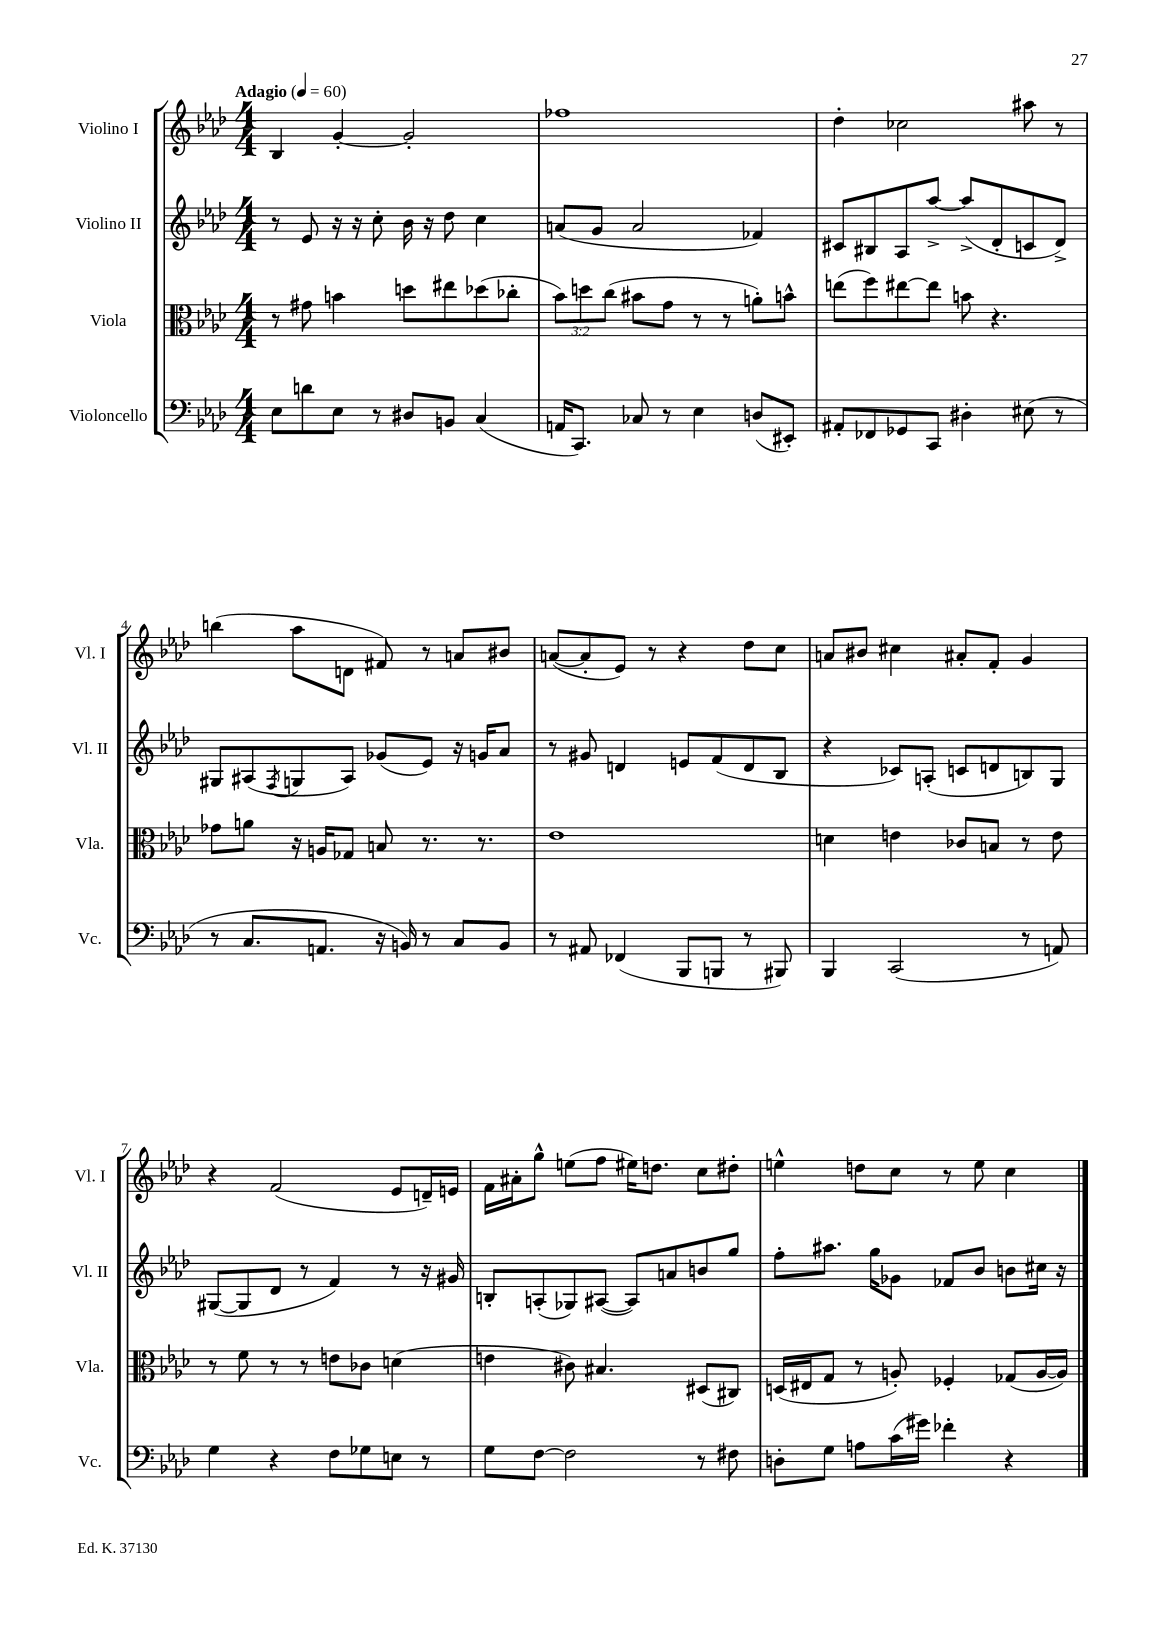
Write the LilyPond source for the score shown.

<<
\new StaffGroup <<
\new Staff = "s0" \with { instrumentName = "Violino I" shortInstrumentName = "Vl. I" } {
    \clef treble \key aes \major \numericTimeSignature \time 4/4 \tempo "Adagio" 4 = 60
    bes4 g'4~-. g'2-. |
    fes''1 |
    des''4-. ces''2 ais''8 r8 |
    b''4( aes''8 d'8 fis'8) r8 a'8 bis'8 |
    a'8~( a'8-. ees'8) r8 r4 des''8 c''8 |
    a'8 bis'8 cis''4 ais'8-. f'8-. g'4 |
    r4 f'2( ees'8 d'16--) e'16 |
    f'16 ais'16-. g''8-^ e''8( f''8 eis''16) d''8. c''8 dis''8-. |
    e''4-^ d''8 c''8 r8 e''8 c''4 \bar "|." |
}
\new Staff = "s1" \with { instrumentName = "Violino II" shortInstrumentName = "Vl. II" } {
    \clef treble \key aes \major \numericTimeSignature \time 4/4
    r8 ees'8 r16 r16 c''8-. bes'16 r16 des''8 c''4 |
    a'8( g'8 a'2 fes'4) |
    cis'8 bis8 aes8 aes''8~-> aes''8->( des'8-. c'8 des'8->) |
    gis8 ais8( \acciaccatura { f8 } g8 ais8) ges'8( ees'8) r16 g'16 aes'8 |
    r8 gis'8 d'4 e'8 f'8( d'8 bes8 |
    r4 ces'8) a8-.( c'8 d'8 b8) g8 |
    gis8~( gis8 des'8 r8 f'4) r8 r16 gis'16 |
    b8-. a8-.( ges8) ais8~( ais8) a'8 b'8 g''8 |
    f''8-. ais''8. g''16 ges'8 fes'8 bes'8 b'8 cis''16 r16 \bar "|." |
}
\new Staff = "s2" \with { instrumentName = "Viola" shortInstrumentName = "Vla." } {
    \clef alto \key aes \major \numericTimeSignature \time 4/4 \override Staff.TupletNumber.text = #tuplet-number::calc-fraction-text
    r8 gis'8 b'4 d''8 eis''8 des''8( ces''8-. |
    \tuplet 3/2 { bes'8) d''8 c''8( } bis'8 g'8 r8 r8 a'8-.) b'8-^ |
    e''8( f''8) eis''8~ eis''8 b'8 r4. |
    ges'8 a'8 r16 a16 ges8 b8 r8. r8. |
    ees'1 |
    d'4 e'4 ces'8 b8 r8 e'8 |
    r8 f'8 r8 r8 e'8 ces'8 d'4( |
    e'4 cis'8) bis4. dis8( cis8) |
    d16( eis16 g8 r8 a8-.) fes4-. ges8( a16~ a16) \bar "|." |
}
\new Staff = "s3" \with { instrumentName = "Violoncello" shortInstrumentName = "Vc." } {
    \clef bass \key aes \major \numericTimeSignature \time 4/4
    ees8 d'8 ees8 r8 dis8 b,8 c4( |
    a,16 c,8.) ces8 r8 ees4 d8( eis,8-.) |
    ais,8-. fes,8 ges,8 c,8 dis4-. eis8( r8 |
    r8 c8. a,8. r16 b,16) r8 c8 b,8 |
    r8 ais,8 fes,4( bes,,8 b,,8 r8 bis,,8) |
    bes,,4 c,2( r8 a,8) |
    g4 r4 f8 ges8 e8 r8 |
    g8 f8~ f2 r8 fis8 |
    d8-. g8 a8 c'16( gis'16) fes'4-. r4 \bar "|." |
}
>>
>>
